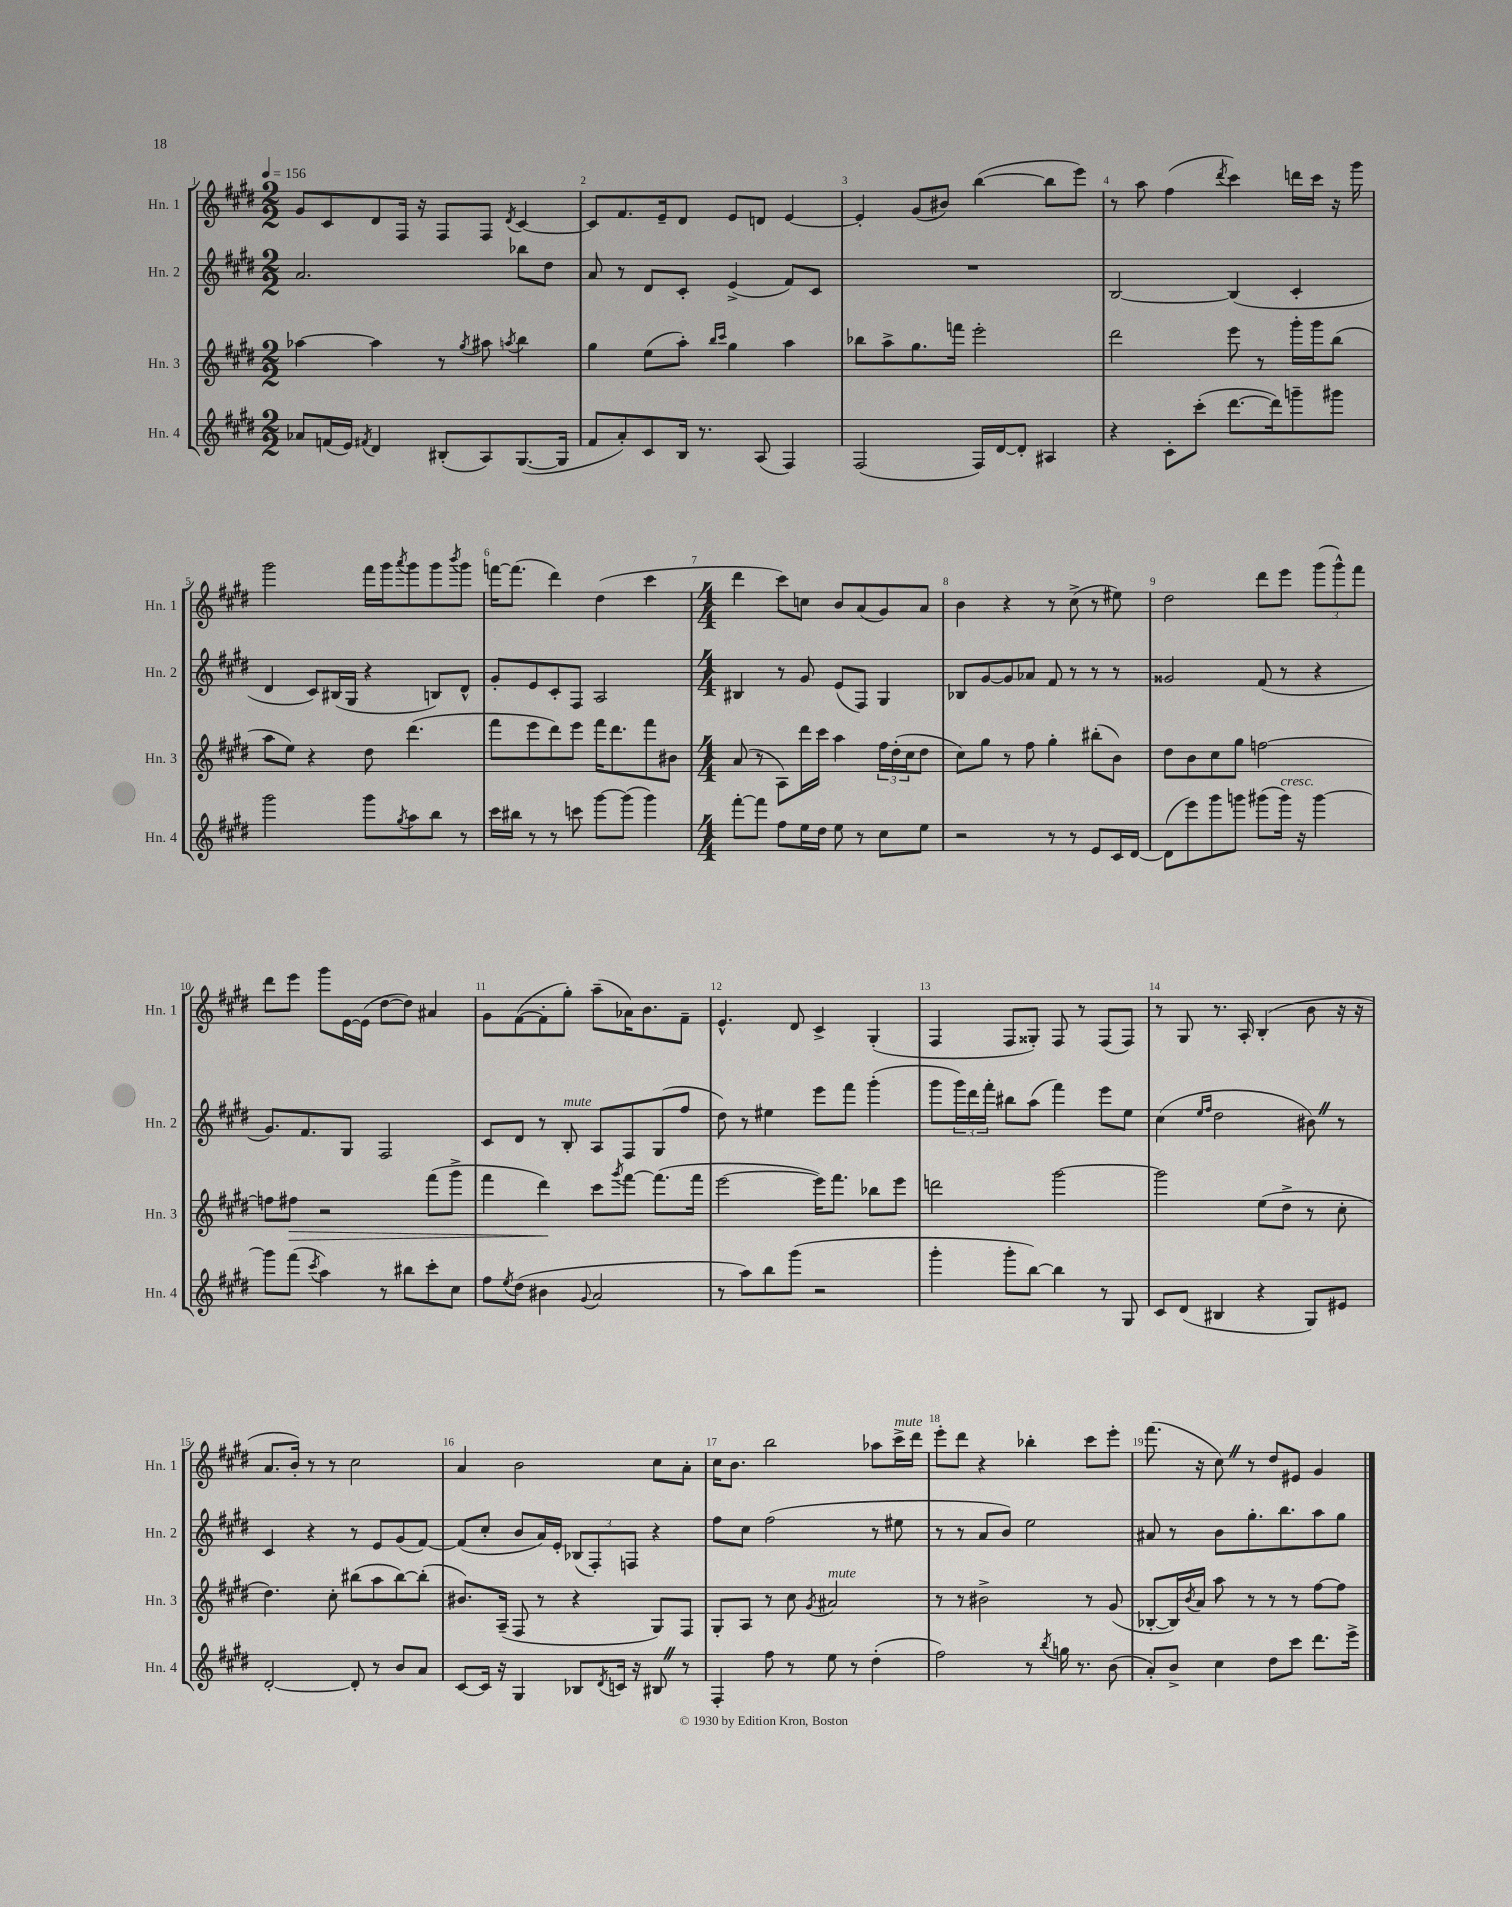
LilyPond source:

<<
\new StaffGroup <<
\new Staff = "s0" \with { instrumentName = "Hn. 1" shortInstrumentName = "Hn. 1" } {
    \clef treble \key e \major \numericTimeSignature \time 2/2 \tempo 4 = 156
    gis'8 cis'8 dis'8 fis16 r16 fis8 fis8 \acciaccatura { dis'8 } cis'4~ |
    cis'8 fis'8. e'16-- dis'8 e'8 d'8 e'4~ |
    e'4-. gis'8( bis'8) b''4~( b''8 e'''8) |
    r8 a''8 fis''4( \acciaccatura { dis'''8 } cis'''4) d'''16 cis'''16 r16 gis'''16 |
    gis'''2 fis'''16 gis'''16 \acciaccatura { a'''8 } gis'''8 gis'''8 \acciaccatura { b'''8 } gis'''8 |
    f'''16~ f'''8.( dis'''4) dis''4( cis'''4 |
    \numericTimeSignature \time 4/4 dis'''4 cis'''8) c''8 b'8 a'8( gis'8) a'8 |
    b'4 r4 r8 cis''8->( r8 eis''8) |
    dis''2 dis'''8 e'''8 \tuplet 3/2 { gis'''8( gis'''8-^) fis'''8 } |
    dis'''8 e'''8 gis'''8 e'16~ e'16( dis''8~ dis''8) ais'4 |
    gis'8 fis'8~( fis'8-. gis''8-.) a''8--( aes'16) b'8. fis'8-- |
    e'4.-^ dis'8 cis'4-> gis4-.( |
    fis4 fis8 gisis8-.) fis8 r8 fis8( fis8) |
    r8 gis8 r8. a16-. b4-.( b'8 r16 r16 |
    a'8. b'16-.) r8 r8 cis''2 |
    a'4 b'2 cis''8 a'8-. |
    cis''16 b'8. b''2 aes''8 cis'''16->^\markup { \italic "mute" } dis'''16 |
    e'''8-. dis'''8 r4 bes''4-. cis'''8 e'''8-. |
    fis'''8.( r16 cis''8) \once \override BreathingSign.text = \markup { \musicglyph "scripts.caesura.straight" } \breathe r8 dis''8 eis'8 gis'4 \bar "|." |
}
\new Staff = "s1" \with { instrumentName = "Hn. 2" shortInstrumentName = "Hn. 2" } {
    \clef treble \key e \major \numericTimeSignature \time 2/2
    a'2. bes''8 dis''8 |
    a'8 r8 dis'8 cis'8-. e'4->( fis'8) cis'8 |
    R1 |
    b2~ b4( cis'4-. |
    dis'4 cis'8) bis16( gis16 r4 b8) dis'8-^ |
    gis'8-. e'8 cis'8-. fis8 a2 |
    \numericTimeSignature \time 4/4 bis4 r8 gis'8 e'8( fis8) gis4 |
    bes8 gis'8~ gis'8 aes'8 fis'8 r8 r8 r8 |
    gisis'2 fis'8( r8 r4 |
    gis'8.) fis'8. gis8 fis2 |
    cis'8 dis'8 r8 b8-.^\markup { \italic "mute" } a8 fis8 gis8( fis''8 |
    dis''8) r8 eis''4 e'''8 fis'''8 gis'''4-.( |
    gis'''8 \tuplet 3/2 { gis'''16) dis'''16 fis'''16-. } bis''8 a''8( fis'''4) e'''8 e''8 |
    cis''4( \grace { e''16 fis''16 } dis''2 bis'8) \once \override BreathingSign.text = \markup { \musicglyph "scripts.caesura.straight" } \breathe r8 |
    cis'4 r4 r8 e'8 gis'8( fis'8~) |
    fis'8( cis''8-. b'8 a'16) e'16-. \tuplet 3/2 { bes8( fis8-.) f8 } r4 |
    fis''8 cis''8 fis''2( r8 eis''8 |
    r8 r8 a'8 b'8) e''2 |
    ais'8 r8 b'8 gis''8.-. b''8. a''8 gis''8 \bar "|." |
}
\new Staff = "s2" \with { instrumentName = "Hn. 3" shortInstrumentName = "Hn. 3" } {
    \clef treble \key e \major \numericTimeSignature \time 2/2
    aes''4~ aes''4 r8 \acciaccatura { gis''8 } ais''8 \acciaccatura { a''8 } b''4 |
    gis''4 e''8( a''8-.) \grace { b''16 cis'''16 } gis''4 a''4 |
    bes''8 a''8-> gis''8. f'''16 e'''2-. |
    dis'''2 e'''8 r8 gis'''16-. gis'''16 b''8( |
    a''8 e''8) r4 dis''8 dis'''4.( |
    fis'''8 e'''8 dis'''8) e'''8 fis'''16 dis'''8. fis'''8 bis'8 |
    \numericTimeSignature \time 4/4 a'8( r8 a8) dis'''16 cis'''16 a''4 \tuplet 3/2 { fis''16 dis''16-.( cis''16 } dis''8 |
    cis''8) gis''8 r8 fis''8 gis''4-. bis''8-.( b'8) |
    dis''8 b'8 cis''8 gis''8 f''2~ |
    f''8 fis''8\> r2 fis'''8( gis'''8-> |
    fis'''4 dis'''4\!) cis'''8 \acciaccatura { gis'''8 } fis'''8~ fis'''8.( fis'''16 |
    e'''2~ e'''16) fis'''8. bes''8 e'''8 |
    d'''2 gis'''2~ |
    gis'''2 e''8( dis''8-> r8 cis''8-. |
    dis''4.) cis''8-. bis''8( a''8 bis''8~) bis''8-.( |
    bis'8.) a16--( fis8 r8 r4 gis8) fis8 |
    gis8-. a8 r8 cis''8 \acciaccatura { gis'8 } ais'2^\markup { \italic "mute" } |
    r8 r8 bis'2-> r8 gis'8( |
    bes8~-. bes16) \acciaccatura { b'8 } a'16 a''8 r8 r8 r8 fis''8~ fis''8 \bar "|." |
}
\new Staff = "s3" \with { instrumentName = "Hn. 4" shortInstrumentName = "Hn. 4" } {
    \clef treble \key e \major \numericTimeSignature \time 2/2
    aes'8 f'16( e'16) \acciaccatura { fis'8 } dis'4 bis8-.( a8) gis8.~( gis16 |
    fis'8 a'8-.) cis'8 b16 r8. a8( fis4) |
    fis2( fis16) dis'16~ dis'8-. ais4 |
    r4 cis'8-. cis'''8-.( dis'''8.~ dis'''16) g'''8-- gis'''8 |
    gis'''2 gis'''8 \acciaccatura { gis''8 } a''8 b''8 r8 |
    cis'''16 bis''16 r8 r8 c'''8 gis'''8~ gis'''8( gis'''4) |
    \numericTimeSignature \time 4/4 fis'''8~-. fis'''8 fis''8 e''16 dis''16 e''8 r8 cis''8 e''8 |
    r2 r8 r8 e'8 cis'16 dis'16~ |
    dis'8( e'''8) gis'''8 g'''8 gis'''8( gis'''16^\markup { \italic "cresc." }) r16 gis'''4~ |
    gis'''8 fis'''8( \acciaccatura { cis'''8 } a''4) r8 bis''8 cis'''8-. cis''8 |
    fis''8 \acciaccatura { e''8 } dis''8( bis'4 \appoggiatura { gis'8 } a'2 |
    r8 a''8) b''8 gis'''8( r2 |
    gis'''4-. gis'''8-. b''8~) b''4 r8 gis8 |
    cis'8 dis'8( bis4 r4 gis8) eis'8 |
    dis'2~-. dis'8-. r8 b'8 a'8 |
    cis'8~ cis'16 r16 gis4 bes8 \acciaccatura { dis'8 } c'16 r16 bis8 \once \override BreathingSign.text = \markup { \musicglyph "scripts.caesura.straight" } \breathe r8 |
    fis4-. fis''8 r8 e''8 r8 dis''4-.( |
    fis''2) r8 \acciaccatura { b''8 } g''16 r8. b'8( |
    a'8-.) b'8-> cis''4 dis''8 cis'''8 dis'''8. e'''16-> \bar "|." |
}
>>
>>
\layout { \context { \Score \override BarNumber.break-visibility = ##(#f #t #t) barNumberVisibility = #all-bar-numbers-visible } }
